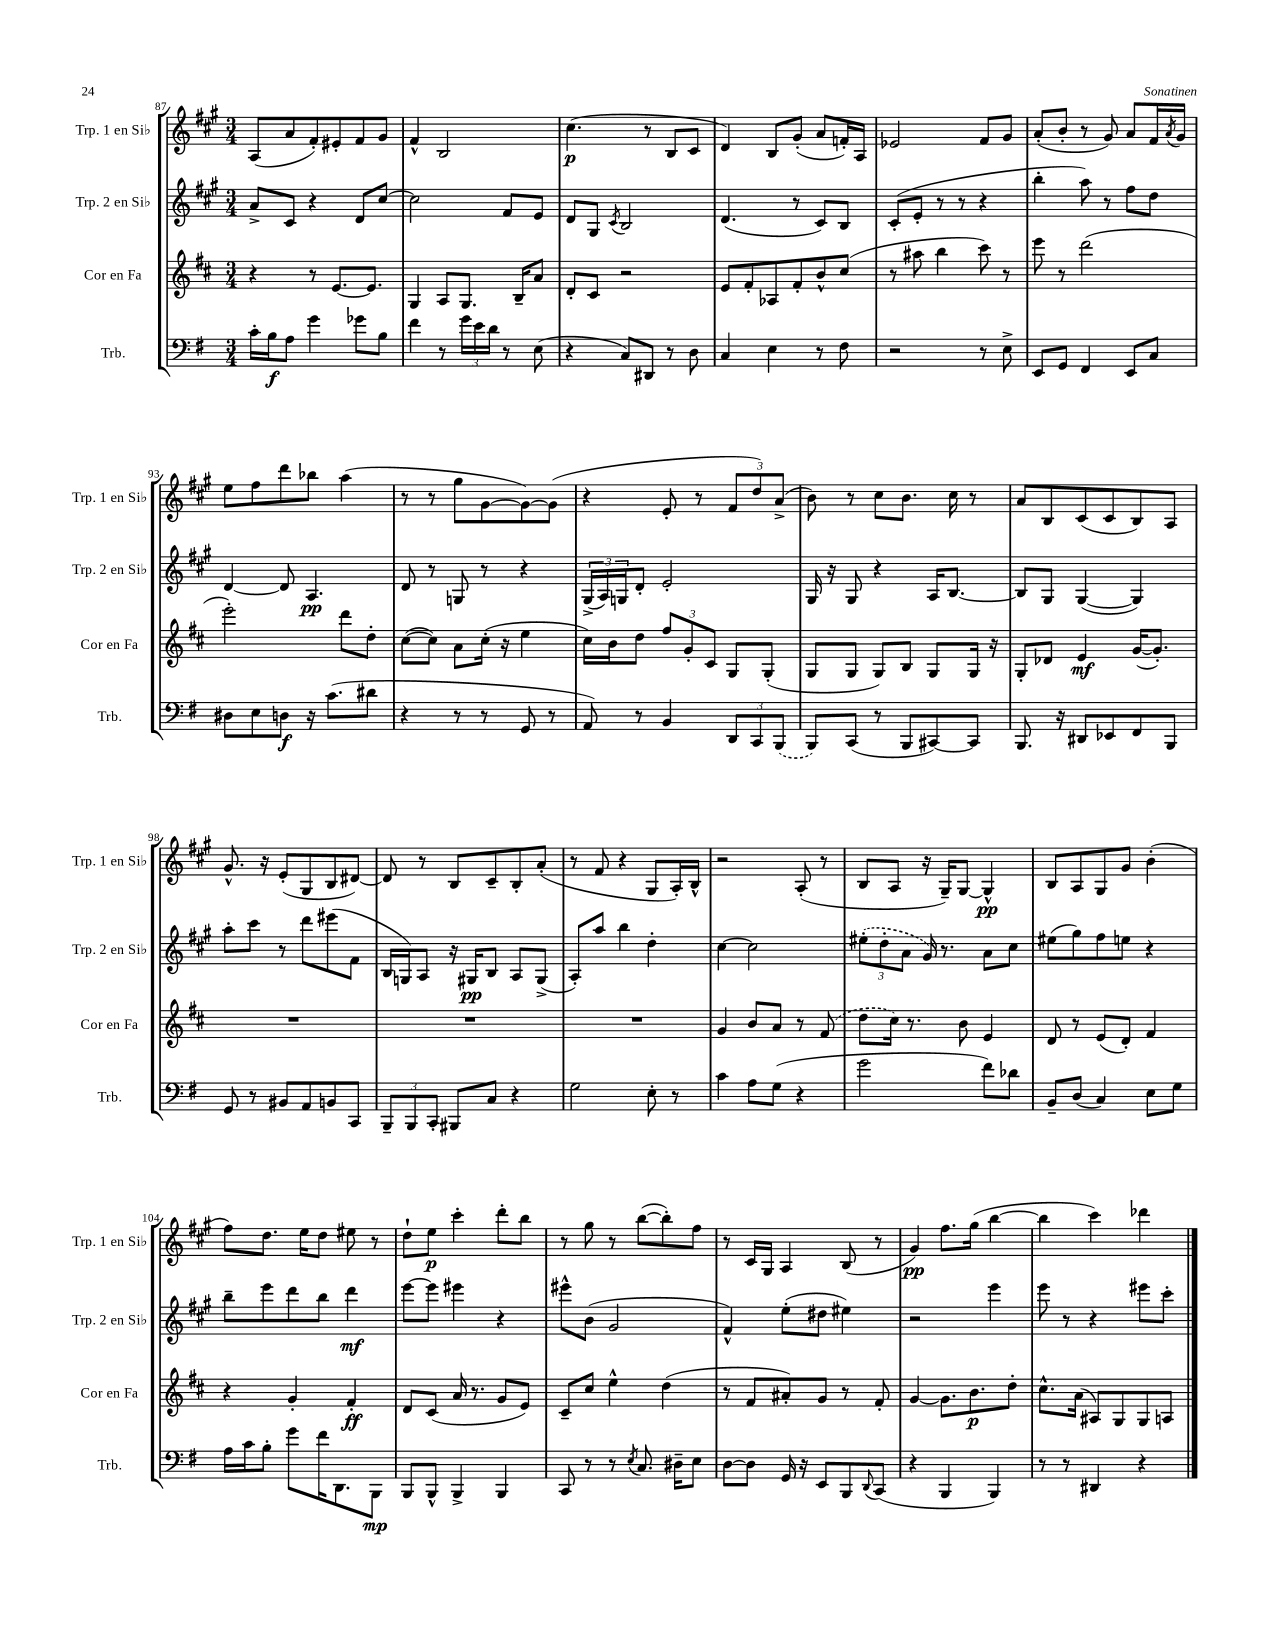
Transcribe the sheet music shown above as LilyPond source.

<<
\new StaffGroup <<
\new Staff = "s0" \with { instrumentName = "Trp. 1 en Sib" shortInstrumentName = "Trp. 1 en Sib" } {
    \clef treble \key a \major \numericTimeSignature \time 3/4
    a8( a'8 fis'8-.) eis'8-. fis'8 gis'8 |
    fis'4-^ b2 |
    cis''4.\p( r8 b8 cis'8 |
    d'4) b8 gis'8-.( a'8 f'16-.) a16 |
    ees'2 fis'8 gis'8 |
    a'8-.( b'8-. r8 gis'8) a'8 fis'16 \acciaccatura { a'8 } gis'16 |
    e''8 fis''8 d'''8 bes''8 a''4( |
    r8 r8 gis''8 gis'8~ gis'8~) gis'8( |
    r4 e'8-. r8 \tuplet 3/2 { fis'8 d''8) a'8->( } |
    b'8) r8 cis''8 b'8. cis''16 r8 |
    a'8 b8 cis'8( cis'8 b8) a8 |
    gis'8.-^ r16 e'8-.( gis8 b8 dis'8~) |
    dis'8 r8 b8 cis'8-- b8-. a'8-.( |
    r8 fis'8 r4 gis8 a16-.) b16-^ |
    r2 a8-.( r8 |
    b8 a8 r16 gis16--) gis8~ gis4-^\pp |
    b8 a8 gis8 gis'8 b'4-.( |
    fis''8) d''8. e''16 d''8 eis''8 r8 |
    d''8-! e''8\p cis'''4-. d'''8-. b''8 |
    r8 gis''8 r8 b''8~( b''8-.) fis''8 |
    r8 cis'16 gis16 a4 b8( r8 |
    gis'4\pp) fis''8. gis''16( b''4~ |
    b''4 cis'''4) des'''4 \bar "|." |
}
\new Staff = "s1" \with { instrumentName = "Trp. 2 en Sib" shortInstrumentName = "Trp. 2 en Sib" } {
    \clef treble \key a \major \numericTimeSignature \time 3/4
    a'8-> cis'8 r4 d'8 cis''8~ |
    cis''2 fis'8 e'8 |
    d'8 gis8 \acciaccatura { cis'8 } b2 |
    d'4.( r8 cis'8) b8 |
    cis'8-.( e'8-. r8 r8 r4 |
    b''4-. a''8) r8 fis''8 d''8 |
    d'4~ d'8 a4.\pp |
    d'8 r8 g8 r8 r4 |
    \tuplet 3/2 { gis16->( a16) g16 } d'8-. e'2-. |
    gis16 r16 gis8 r4 a16 b8.~ |
    b8 gis8 gis4~( gis4) |
    a''8-. cis'''8 r8 d'''8 eis'''8( fis'8 |
    b16 g16) a8 r16 gis16\pp b8 a8 gis8->( |
    a8-.) a''8 b''4 d''4-. |
    cis''4~ cis''2 |
    \tuplet 3/2 { \once \slurDashed eis''8-.( d''8-. a'8 } gis'16) r8. a'8 cis''8 |
    eis''8( gis''8) fis''8 e''8 r4 |
    b''8-- e'''8 d'''8 b''8 d'''4\mf |
    e'''8~ e'''8 eis'''4 r4 |
    eis'''8-^ b'8( gis'2 |
    fis'4-^) e''8-.( dis''8 eis''4) |
    r2 e'''4 |
    e'''8 r8 r4 eis'''8 cis'''8-. \bar "|." |
}
\new Staff = "s2" \with { instrumentName = "Cor en Fa" shortInstrumentName = "Cor en Fa" } {
    \clef treble \key d \major \numericTimeSignature \time 3/4
    r4 r8 e'8.~ e'8. |
    g4 a8 g8. b16-- a'8 |
    d'8-. cis'8 r2 |
    e'8 fis'8-. aes8 fis'8-. b'8-^ cis''8( |
    r8 ais''8 b''4 cis'''8) r8 |
    e'''8 r8 d'''2( |
    e'''2-.) d'''8 d''8-. |
    cis''8~( cis''8) a'8 cis''16-.( r16 e''4 |
    cis''16) b'16 d''8 \tuplet 3/2 { fis''8 g'8-. cis'8 } g8 g8-.( |
    g8 g8 g8) b8 g8 g16 r16 |
    g8-. des'8 e'4\mf g'16~( g'8.-.) |
    R2. |
    R2. |
    R2. |
    g'4 b'8 a'8 r8 \once \slurDashed fis'8( |
    d''8 cis''16) r8. b'8 e'4 |
    d'8 r8 e'8( d'8-.) fis'4 |
    r4 g'4-. fis'4-.\ff |
    d'8 cis'8( a'16 r8. g'8 e'8) |
    cis'8-- cis''8 e''4-^ d''4( |
    r8 fis'8 ais'8-.) g'8 r8 fis'8-. |
    g'4~ g'8. b'8.\p d''8-. |
    cis''8.-^ a'16( ais8) g8 g8 a8 \bar "|." |
}
\new Staff = "s3" \with { instrumentName = "Trb." shortInstrumentName = "Trb." } {
    \clef bass \key g \major \numericTimeSignature \time 3/4
    c'16-. b16\f a8 g'4 ges'8 b8 |
    fis'4 r8 \tuplet 3/2 { g'16 e'16 d'16 } r8 e8( |
    r4 c8) dis,8 r8 d8 |
    c4 e4 r8 fis8 |
    r2 r8 e8-> |
    e,8 g,8 fis,4 e,8 c8 |
    dis8 e8 d8\f r16 c'8.( dis'8 |
    r4 r8 r8 g,8 r8 |
    a,8) r8 b,4 \tuplet 3/2 { d,8 c,8 \once \slurDashed b,,8( } |
    b,,8) c,8( r8 b,,8 cis,8~) cis,8 |
    b,,8. r16 dis,8 ees,8 fis,8 b,,8 |
    g,8 r8 bis,8 a,8 b,8 c,8 |
    \tuplet 3/2 { b,,8-- b,,8 c,8-. } bis,,8 c8 r4 |
    g2 e8-. r8 |
    c'4 a8 g8( r4 |
    g'2 fis'8) des'8 |
    b,8-- d8( c4) e8 g8 |
    a16 c'16 b8-. g'8 fis'16 d,8. b,,8\mp |
    b,,8 b,,8-^ b,,4-> b,,4 |
    c,8 r8 r8 \acciaccatura { e8 } c8. dis16-- e8 |
    d8~ d8 g,16 r16 e,8 b,,8 \appoggiatura { d,8 } c,8( |
    r4 b,,4 b,,4) |
    r8 r8 dis,4 r4 \bar "|." |
}
>>
>>
\layout { \context { \Score currentBarNumber = #87 } }
